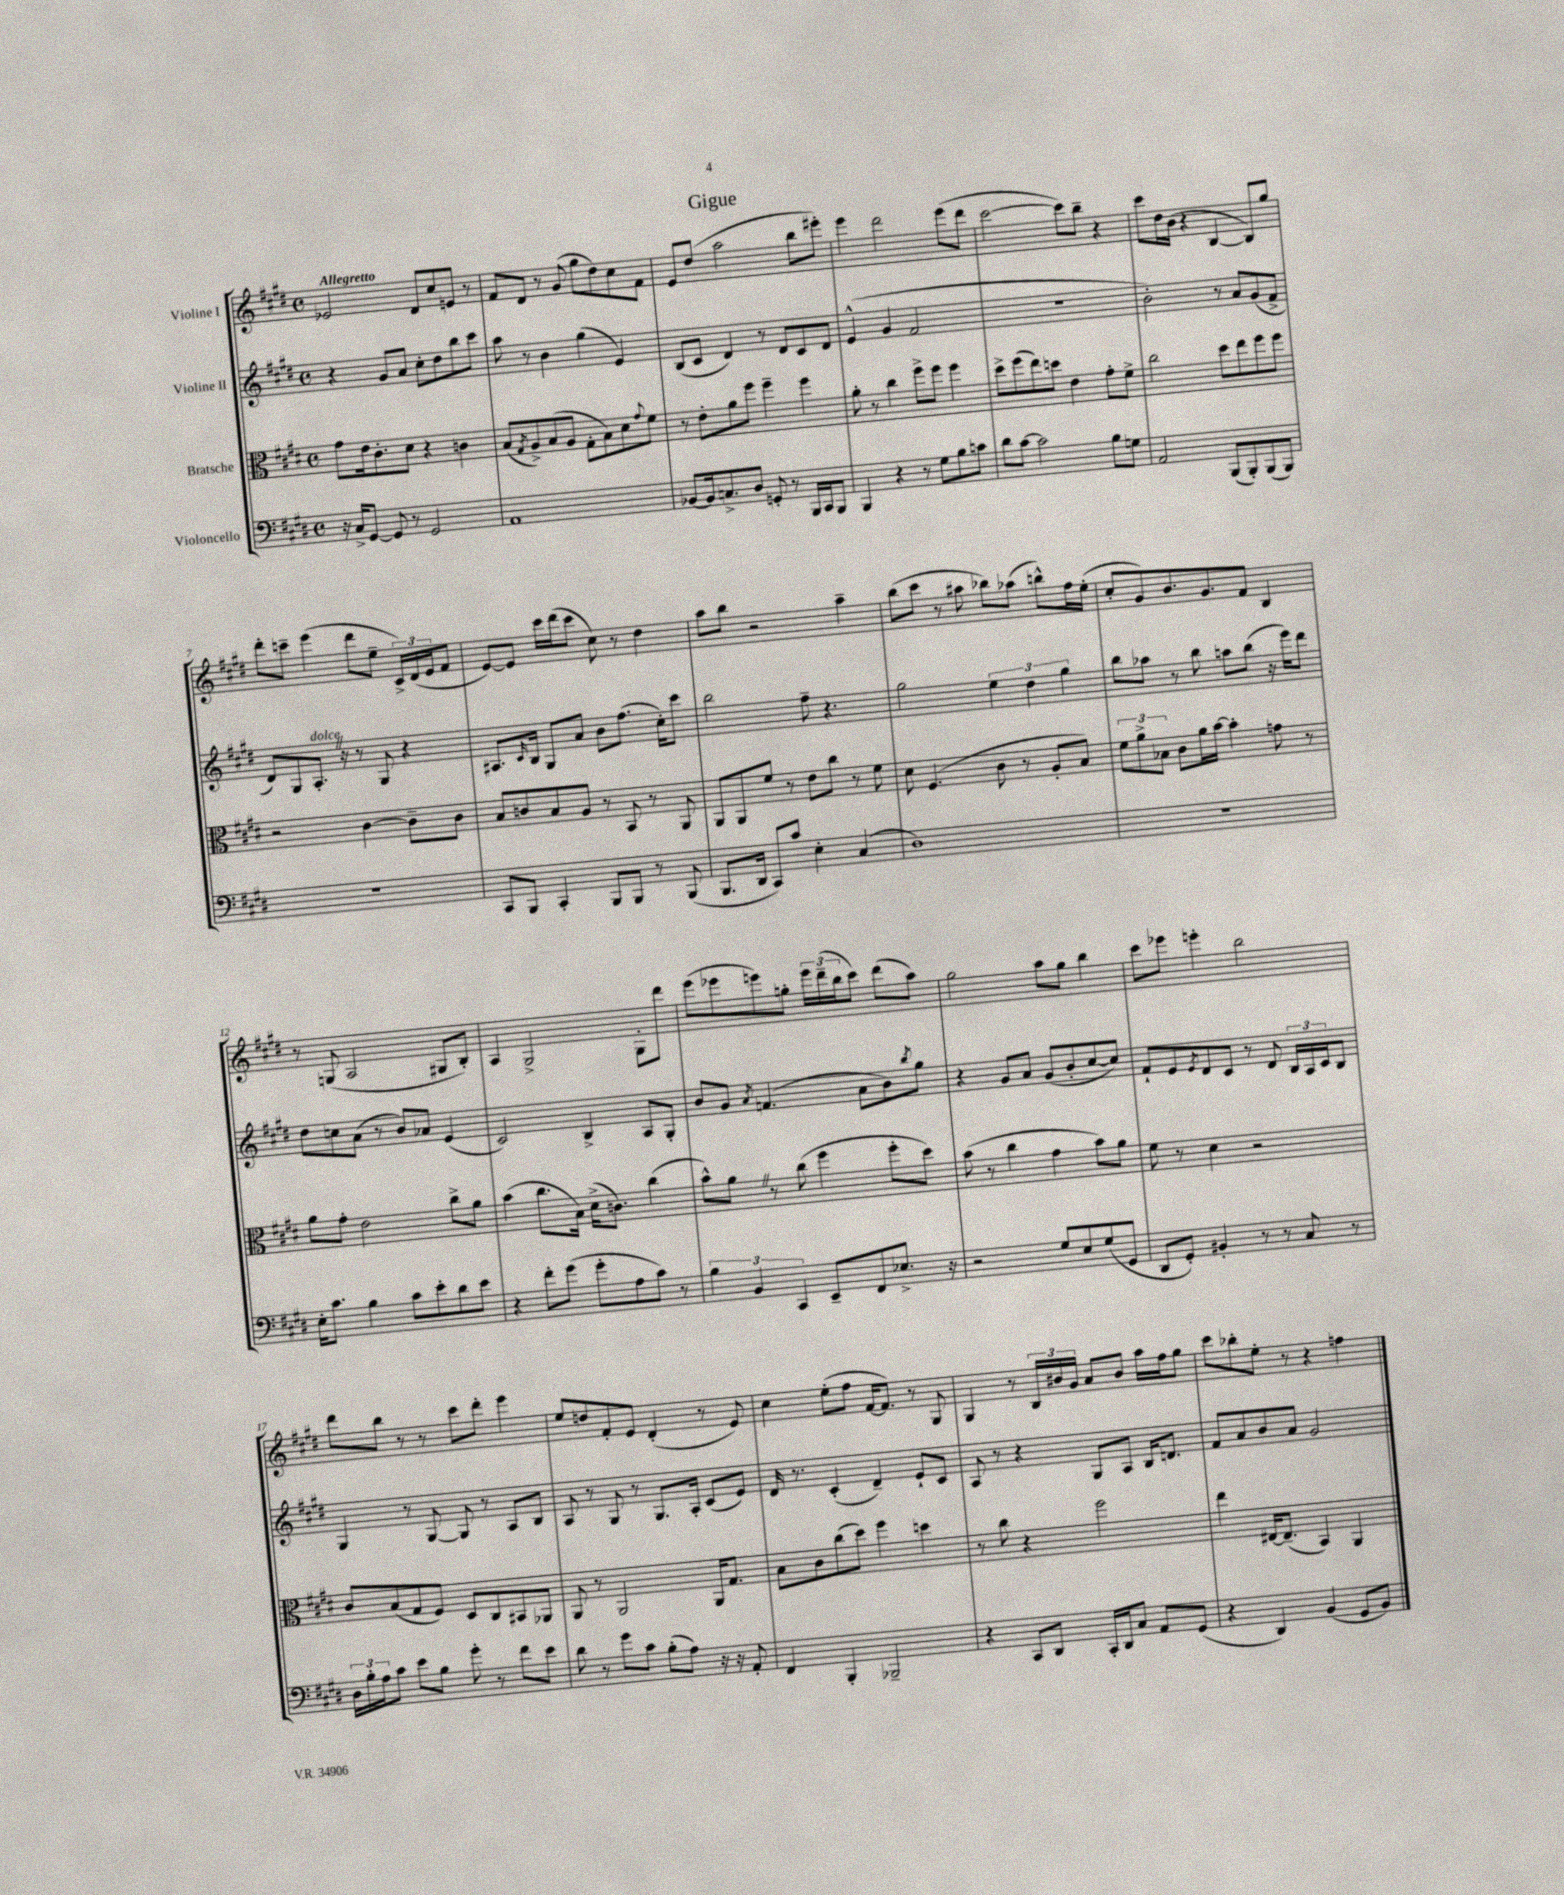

**kern	**kern	**kern	**kern
*staff4	*staff3	*staff2	*staff1
*clefF4	*clefC3	*clefG2	*clefG2
*k[f#c#g#d#]	*k[f#c#g#d#]	*k[f#c#g#d#]	*k[f#c#g#d#]
*M4/4	*M4/4	*M4/4	*M4/4
*met(c)	*met(c)	*met(c)	*met(c)
16r	8g#	4r	2e-
16C#^	.	.	.
[8GG#	16e	.	.
.	8.c#'	.	.
8GG#]	.	8g#	.
8r	8d#	8a	.
2GG#	4r	8cc#'	8d#
.	.	8dd#	8cc#
.	4c	8bb	8e
.	.	8ccc#	8r
=	=	=	=
1AA	(8B	8aa	8f#
.	8qG#	.	.
.	8A^)	8r	8d#
.	(8B	4b	8r
.	8A	.	(8g#
.	8G#'	(4gg#	8gg#
.	8B)	.	8dd#)
.	8d#	4e)	8cc#
.	8qqg#	.	.
.	8f#	.	8f#
=	=	=	=
[8BB-	8r	(8B	8e
16BB-]	8e'	8c#	(8dd#
8.C^	.	.	.
.	8a	4d#)	2aa
8D#	8ff#	.	.
8GG'	4ff#~	8r	.
8r	.	8d#	.
16BBB	4ff#	8c#	8bb
16CC#	.	.	.
8BBB	.	8d#	8eee#')
=	=	=	=
4BBB	8a'	(4e^^	4eee
.	8r	.	.
4r	4cc#	4g#	2ddd#
8r	8ff#^	2f#	.
8G#	8ff#	.	.
8B	4ff#	.	(8eee
8c	.	.	8ddd#
=	=	=	=
8d#	8dd#^	1r	[2ccc#
[8c#	(8ff#	.	.
2c#]	8ee)	.	.
.	8dd	.	.
.	4e	.	8ccc#])
.	.	.	8bb~
8B	8g#'	.	4r
8G	8f#^	.	.
=	=	=	=
2AA	2cc#	2b')	8ccc#
.	.	.	16dd#
.	.	.	(16b
.	.	.	4r
(8BBB	8dd#	8r	[4B
8BBB')	8ee	8a	.
(8BBB	8ff#	(8g#	8B])
8BBB)	8ff#	8f#^	8gg#
=	=	=	=
1r	2r	8d#)	8ddd#'
.	.	8G#	8ccc~
.	.	8.A'	(4eee
.	.	16r	.
.	[4c#	8r	8ddd#
.	.	8G#	8ee~
.	8c#~]	4r	24c#^)
.	.	.	(24d#
.	.	.	24e
.	8c#	.	8f#
=	=	=	=
8CC#	8B	8.A#	[8e)
8BBB	8c	.	8e]
.	.	16qqc#	.
.	.	16B	.
4CC#'	8B	8G#	16ccc#
.	.	.	(16ddd#
.	8A	8a	8ccc#
8BBB	8r	8b	8cc#)
8BBB	8BB	(8.ff#	8r
8r	8r	.	4dd#
.	.	16cc#')	.
(8BBB	8AA	8ccc#	.
=	=	=	=
8.BBB	8AA	2bb	8aa
.	8AA	.	8bb
16DD#	.	.	.
8CC#)	8f#	.	2r
8c#	8r	.	.
4E'	8e	8ff#~	.
.	8cc#	4.r	.
(4C#	8r	.	4aa~
.	8f#	.	.
=	=	=	=
1D#)	8d#	2gg#	(8bb
.	(4.F#	.	8ccc#
.	.	.	8r
.	.	.	8aa#
.	8c#	6ee	8bb-)
.	8r	.	(8aa-
.	.	6dd#	.
.	8A'	.	8bb^^)
.	.	6gg#	.
.	8B)	.	16ff#
.	.	.	(16ee'
=	=	=	=
1r	12f#	8bb	8cc#'
.	12a^	.	.
.	.	8aa-	8g#)
.	12B-	.	.
.	8c#	8r	8.b
.	16a	8bb	.
.	[16b	.	8.g#
.	4b']	8aa	.
.	.	(8bb	8f#
.	8g	16r	4B
.	.	16eee)	.
.	8r	8ddd#	.
=	=	=	=
16E'	8a	8dd#	8r
8.c#	.	.	.
.	8g#'	8cc	(8G
4B	2e	(8a	2A
.	.	8r	.
8c#	.	8b)	.
8e'	.	8a-	.
8d#	8cc#^	(4e	8G#
8e	8a	.	8B')
=	=	=	=
4r	(4b	2c#)	4A
8f#'	8.cc#	.	2G#^
(8g#	.	.	.
.	16B)	.	.
8g#'	(16d#^	4B^	.
.	8.c)	.	.
8A	.	.	.
8c#)	(4cc#	8A	8G#'
8r	.	8G#'	8ddd#
=	=	=	=
6B	8b^^)	8b	(8eee
.	8a	8g#	8eee-
6BB	.	.	.
.	.	8qa	.
.	8r	(4.f	8eee)
6CC#	.	.	.
.	(8cc#	.	8gg'
8EE~	4ff#	.	24eee
.	.	.	(24ddd#~
.	.	.	24bb
8FF#	.	8a	8ccc#)
8.E-^	8ff#'	8b)	(8ddd#
.	.	8qbb	.
.	8dd#)	8gg#	8aa)
16r	.	.	.
=	=	=	=
2r	(8b	4r	2gg#
.	8r	.	.
.	4cc#	8g#	.
.	.	8a	.
8G#	4g#	(8g#	8aa
8E	.	8b'	8gg#
(8G#	8b)	[8cc#	4bb
8GG#	8a	8cc#])	.
=	=	=	=
8DD#	8f#	8f#`	8ccc#
8GG#')	8r	8e	8eee-
.	.	8qe	.
4BB#'	4d#	8d#	4eee'
.	.	8c#	.
8r	2r	8r	2bb
8r	.	8d#	.
8C#	.	24B	.
.	.	24A	.
.	.	24c#	.
8r	.	8B	.
=	=	=	=
24D#	8c#	4G#	8ddd#
24B'	.	.	.
24A	.	.	.
8c#	(8B	.	8bb
8e	8G#	8r	8r
8B	8F#)	[8G#	8r
8g#'	8D#	8G#]	8ccc#
8r	8C#	8r	8ddd#'
8f#	8BB#	8A	4eee
8e	8AA-	8B	.
=	=	=	=
8d#	8AA	8A	8ee
8r	8r	8r	8dd
8g#	2AA	8G#	8f#'
8c#	.	8r	8e
(8B'	.	8.G#	(4d#'
8A)	.	.	.
.	.	16A'	.
16r	16AA	(8c#	8r
16r	8.G#	.	.
8AA'	.	8e)	8e)
=	=	=	=
4FF#	8B	16d#	4cc#
.	.	8.r	.
.	8c#	.	.
4BBB'	(8cc#	(4c#'	(8ee'
.	8dd#)	.	8ff#
2BBB-~	4ff#	4d#~)	[16f#
.	.	.	8.f#])
.	4dd	8e`	8r
.	.	8c#	8G#
=	=	=	=
4r	8r	8A	4G#
.	8cc#	8r	.
8CC#	4r	4r	8r
8DD#	.	.	24B
.	.	.	24b#
.	.	.	24g#
16CC#'	2ff#	8G#	8a
16DD#	.	.	.
8C#	.	8A	8b#
8AA	.	16B	16aa
.	.	8.d	16ff#
(8GG#	.	.	8gg#
=	=	=	=
4r	4ee	8f#	8ccc#
.	.	8a	8bb-'
4DD#)	[16E#	8b	8ee'
.	(8.E#~]	.	.
.	.	8a	8r
(4BB	4BB)	2g#	4r
8GG#	4AA	.	4ff
8BB)	.	.	.
==	==	==	==
*-	*-	*-	*-
